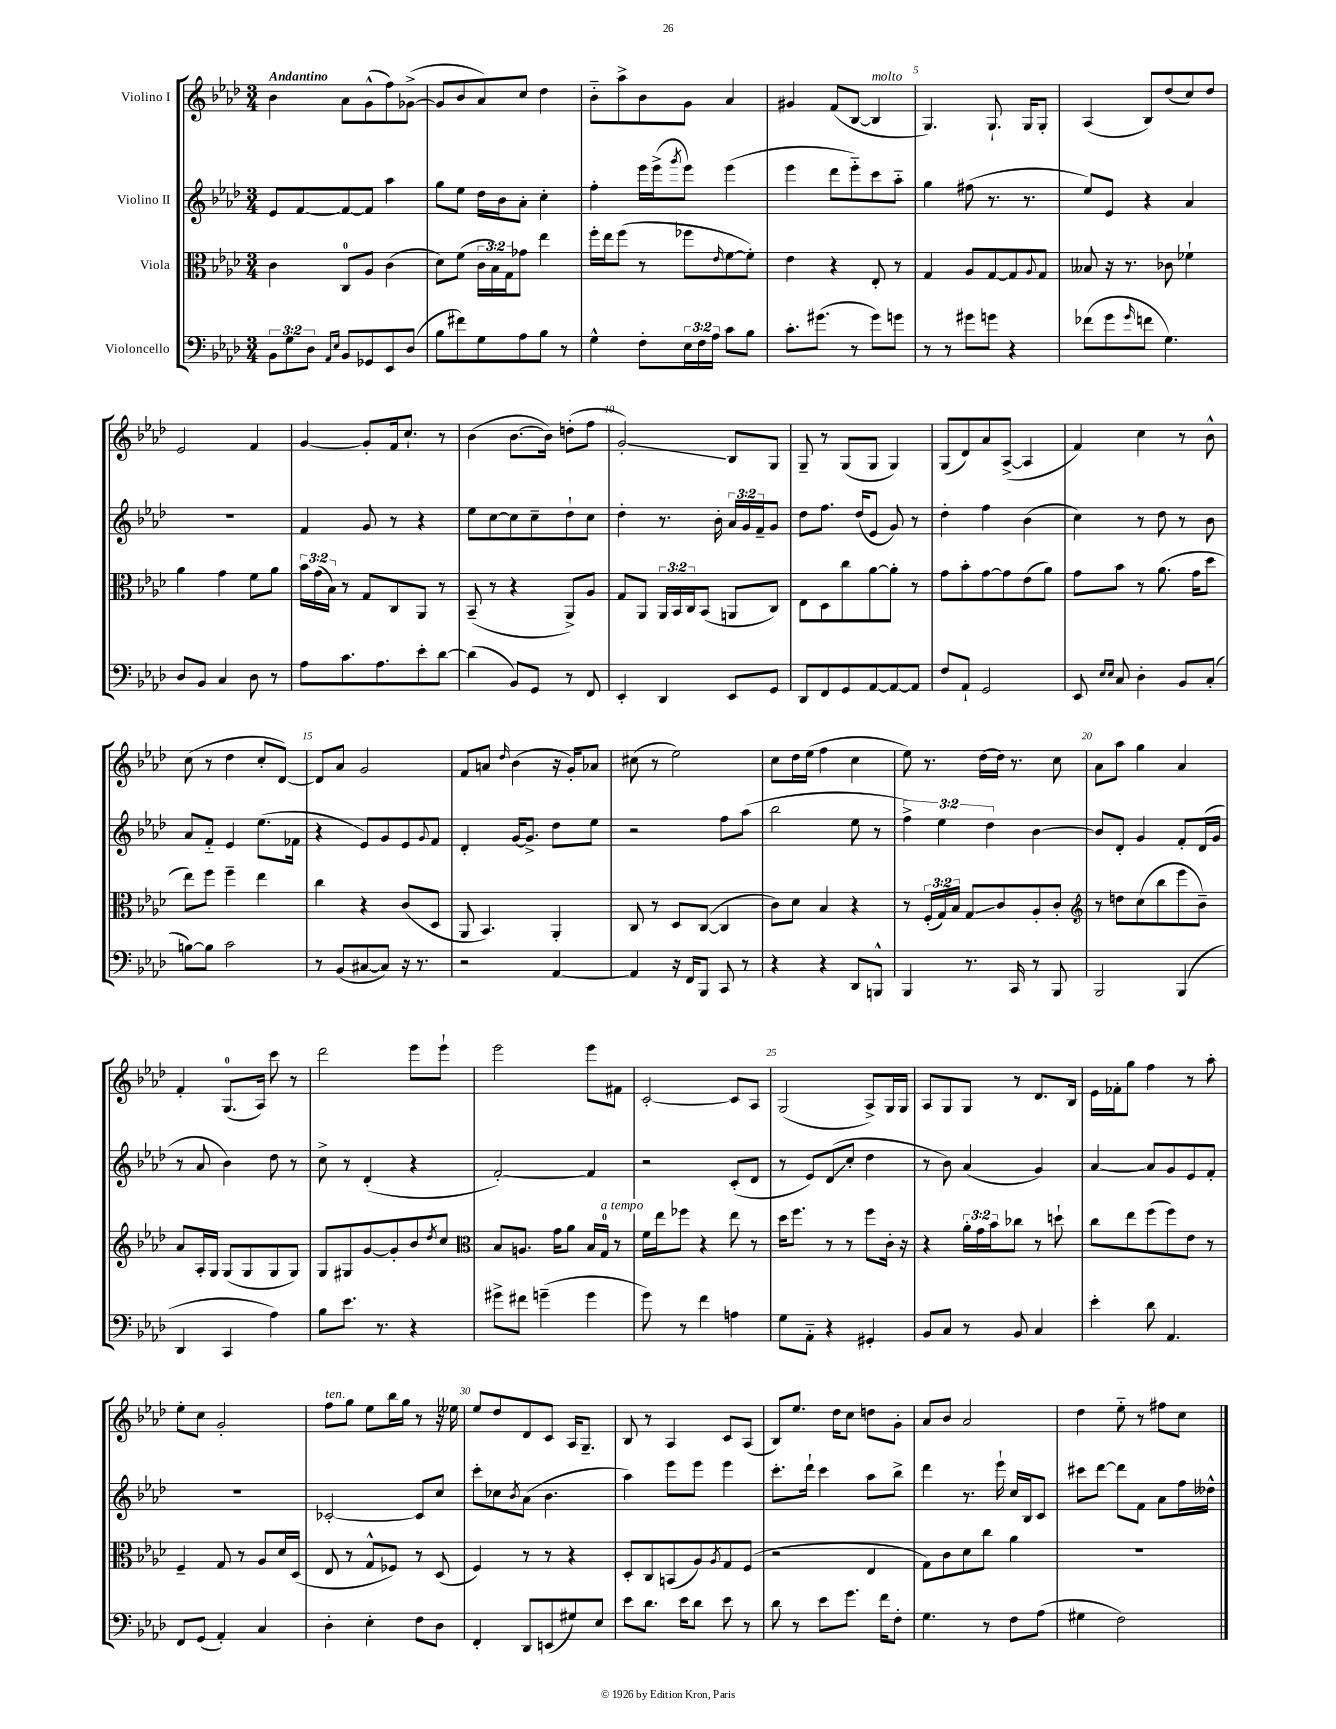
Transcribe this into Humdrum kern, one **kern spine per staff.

**kern	**kern	**kern	**kern
*staff4	*staff3	*staff2	*staff1
*clefF4	*clefC3	*clefG2	*clefG2
*k[b-e-a-d-]	*k[b-e-a-d-]	*k[b-e-a-d-]	*k[b-e-a-d-]
*M3/4	*M3/4	*M3/4	*M3/4
12BB-	4c	8e-	4b-
12G	.	.	.
.	.	[8f	.
12D-	.	.	.
16qqAA-	.	.	.
16qqE-	.	.	.
8BB-	8C	8f_	8a-
8GG-	8A-	8f]	(8g^^
8EE-	(4c	4aa-	8ff)
(8D-	.	.	([8g-^
=	=	=	=
8B-	8d-)	8gg	8g-]
8f#)	(8f	8ee-	8b-
8G	24c	16dd-	8a-)
.	24B-)	.	.
.	.	16b-	.
.	24G	.	.
8A-	8g-	8a-'	8cc
8B-	4ee-	4cc'	4dd-
8r	.	.	.
=	=	=	=
4G^^	16ff'	4ff'	8b-'~
.	16ee-	.	.
.	(8ff	.	8aa-^
8F'	8r	16eee-	8b-
.	.	(16eee-^	.
.	.	8qggg	.
24E-	8ff-	8eee-)	8g
24F	.	.	.
24A-	.	.	.
.	16qqe-	.	.
8c	[8f	(4eee-	4a-
8B-	8f'])	.	.
=	=	=	=
8.c'	4e-	4eee-	4g#
(8.g#	.	.	.
.	4r	8ddd-	(8f
8r	.	8eee-'~)	[8B-
8g#)	8E-'	8ccc	4B-]
8g	8r	8aa-'~	.
=	=	=	=
8r	4G	4gg	4.G)
8r	.	.	.
8g#	8A-	(8ff#	.
8g	[8G	8.r	8.G`
4r	8G]	.	.
.	.	8.r	16G
.	8qqA-	.	.
.	8G	.	8G'
=	=	=	=
(8f-	8B--	8ee-)	(4A-
8g	16r	8e-	.
.	8.r	.	.
16qqg	.	.	.
8f	.	4r	8B-)
4.G)	8c-	.	(8dd-
.	4f-`	4a-	8cc)
.	.	.	8dd-
=	=	=	=
8D-	4a-	2.r	2e-
8BB-	.	.	.
4C	4g	.	.
8D-	8f	.	4f
8r	8a-	.	.
=	=	=	=
8A-	24b-	4f	[4g
.	(24g	.	.
.	24B-)	.	.
8.c	8r	.	.
.	8G	8g	8g']
8.A-	.	.	.
.	8C	8r	16f
.	.	.	8.cc`
8e-'	8AA-	4r	.
[8d-	8r	.	8r
=	=	=	=
(4d-]	(8BB-~	8ee-	(4b-
.	8r	[8cc	.
8BB-)	4r	8cc]	[8.b-
8GG	.	8cc~	.
.	.	.	16b-])
8r	8AA-^)	8dd-`	(8dd'
8FF	8A-	8cc	8ff
=	=	=	=
4EE-'	8G	4dd-'	2g')
.	8AA-	.	.
4DD-	24AA-	8.r	.
.	24BB-	.	.
.	24C	.	.
.	(8BB-	.	.
.	.	16b-'	.
8EE-	8AA	24a-	8B-
.	.	24g	.
.	.	24f~	.
8GG	8C)	8g	8G
=	=	=	=
8DD-	8E-	8dd-	8G~
8FF	8D-	8.ff	8r
8GG	8cc	.	(8G
.	.	(16dd-	.
[8AA-	[8a-	8e-	8G
8AA-_	8a-']	8g)	4G)
8AA-]	8r	8r	.
=	=	=	=
8F	8g	4dd-'	(8G
8AA-`	8b-'	.	8d-)
2GG	[8g	4ff	8a-
.	8g]	.	([8A-^
.	(8e-	(4b-	4A-]
.	8a-)	.	.
=	=	=	=
8EE-	8g	4cc)	4f)
16qqE-	.	.	.
16qqE-	.	.	.
8C	8b-	.	.
4D-'	8r	8r	4cc
.	(8.a-	8dd-	.
8BB-	.	8r	8r
.	16g	.	.
(8C'	8dd-	8b-	8b-^^
=	=	=	=
[8B)	8ee-)	8a-	(8cc
8B]	8ff	8f'~	8r
2c	4ff~	4e-	4dd-
.	4ee-	(8.ee-	8cc'
.	.	.	[8d-)
.	.	16f-	.
=	=	=	=
8r	4cc	4r	8d-]
(8BB-	.	.	8a-
[8C#	4r	8e-)	2g
8C#])	.	8g	.
16r	(8c	8e-	.
8.r	.	.	.
.	.	8qqg	.
.	8D-	8f	.
=	=	=	=
2r	8AA-	4d-'	8f
.	4.BB-)	.	8a
.	.	.	16qqdd-
.	.	[16g	(4b-
.	.	8.g^]	.
[4AA-	4AA-'	8dd-	16r
.	.	.	16g')
.	.	8ee-	8a-
=	=	=	=
4AA-]	8C	2r	(8cc#
.	8r	.	8r
16r	8D-	.	2ee-)
16FF	.	.	.
8BBB-	([8C	.	.
8CC	4C]	8ff	.
8r	.	(8aa-	.
=	=	=	=
4r	8c)	2bb-	8cc
.	8d-	.	16dd-
.	.	.	(16ee-
4r	4B-	.	4ff
8DD-	4r	8ee-	4cc
8BBB^^	.	8r	.
=	=	=	=
4BBB-	8r	6ff^)	8ee-)
.	(24F'	.	8.r
.	24G)	6ee-	.
.	24B-	.	.
8.r	8G	.	.
.	.	.	[16dd-
.	.	6dd-	.
.	8c	.	16dd-]
16CC	.	.	8.r
8r	8A-'	[4b-	.
8BBB-	8c'	.	8cc
=	=	=	=
*	*clefG2	*	*
2BBB-	8r	8b-]	8a-
.	8dd	8d-'	8aa-
.	(8cc	4g	4gg
.	8bb-	.	.
(4BBB-	8eee-	8f'	4a-
.	8b-~)	(16d-	.
.	.	16g	.
=	=	=	=
4DD-	8a-	8r	4f'
.	16A-'	8a-	.
.	16G	.	.
4CC	(8G	4b-)	(8.G
.	8G	.	.
.	.	.	16A-)
4A-)	8G	8dd-	8ccc
.	8G)	8r	8r
=	=	=	=
8B-	8G	8cc^	2ddd-
8.e-	8G#	8r	.
.	[8g	(4d-'	.
8.r	.	.	.
.	8g']	.	.
4r	8b-	4r	8eee-
.	8qdd-	.	.
.	8cc	.	8eee-`
=	=	=	=
*	*clefC3	*	*
8g#^	8B-	[2f')	2eee-
8f#	8.A	.	.
(4g~	.	.	.
.	16g	.	.
.	8a-	.	.
4g	16B-	4f]	8eee-
.	16G	.	.
.	8r	.	8f#
=	=	=	=
8g)	16f	2r	[2c'
.	16ee-	.	.
8r	8ff-	.	.
4f	4r	.	.
4A	8ee-	(8c'	8c]
.	8r	8d-	8A-
=	=	=	=
8G	16dd-	8r	(2G
.	8.ff	.	.
8AA-'~	.	8e-)	.
4r	8r	(8d-	.
.	8r	8cc'	.
4GG#'	8ff	4dd-	8A-^)
.	16c'	.	16G
.	16r	.	16G
=	=	=	=
8BB-	4r	8r	8A-
8C	.	8b-)	8G
8r	24a-'	(4a-	8G
.	24g	.	.
.	24b-	.	.
8BB-	8cc-	.	8r
4C	8r	4g)	8.d-
.	8dd`	.	.
.	.	.	16B-
=	=	=	=
4e-'	8cc	[4a-	16e-
.	.	.	16f-'
.	8ee-	.	8gg
8d-	(8ff	8a-]	4ff
4.AA-	8ff)	8g	.
.	8e-	8e-	8r
.	8r	8f'	8aa-'
=	=	=	=
8FF	4F~	2.r	8ee-'
(8GG	.	.	8cc
4AA-')	8G	.	2g'
.	8r	.	.
4C	8A-	.	.
.	16d-	.	.
.	(16D-	.	.
=	=	=	=
4D-'	8E-	[2c-'	8ff
.	8r	.	8gg
4E-'	8G^^	.	8ee-
.	8F-)	.	16bb-
.	.	.	16gg
8F	8r	8c-]	8r
8D-	(8D-	8cc	16r
.	.	.	16ee--
=	=	=	=
4FF'	4F)	8ccc'	8ee-
.	.	8cc-	8dd-
.	.	8qb-	.
8DD-	8r	(8a-	8d-
(8EE	8r	4.b-	8c
8G#)	4r	.	16A-
.	.	.	8.G~
8E-	.	.	.
=	=	=	=
8e-	8D-'	4aa-)	8B-
8.d-	8C	.	8r
.	(8BB	8eee-	4A-
16e-	.	.	.
8d-	8A-)	8eee-	.
.	8qA-	.	.
8e-	8G	4eee-	8c
8r	(8F	.	(8A-
=	=	=	=
8d-	2r	8.ccc'	8B-)
8r	.	.	8.ee-
.	.	16ddd-`	.
8e-	.	4ccc	.
.	.	.	16dd-
8.g	.	.	8cc
.	4E-	8aa-	8dd
16f	.	.	.
8F'	.	8bb-^	8g'
=	=	=	=
4.G	8G)	4ddd-	8a-
.	8c	.	8b-
.	8d-	8.r	2a-
8r	8cc	.	.
.	.	16eee-`	.
8F	4a-	16cc	.
.	.	16B-	.
(8A-	.	8c	.
=	=	=	=
4G#	2.r	8ccc#	4dd-
.	.	[8ddd-	.
2F)	.	8ddd-]	8ee-'~
.	.	8f	8r
.	.	8a-	8ff#
.	.	16ff	8cc
.	.	16dd--^^	.
==	==	==	==
*-	*-	*-	*-
